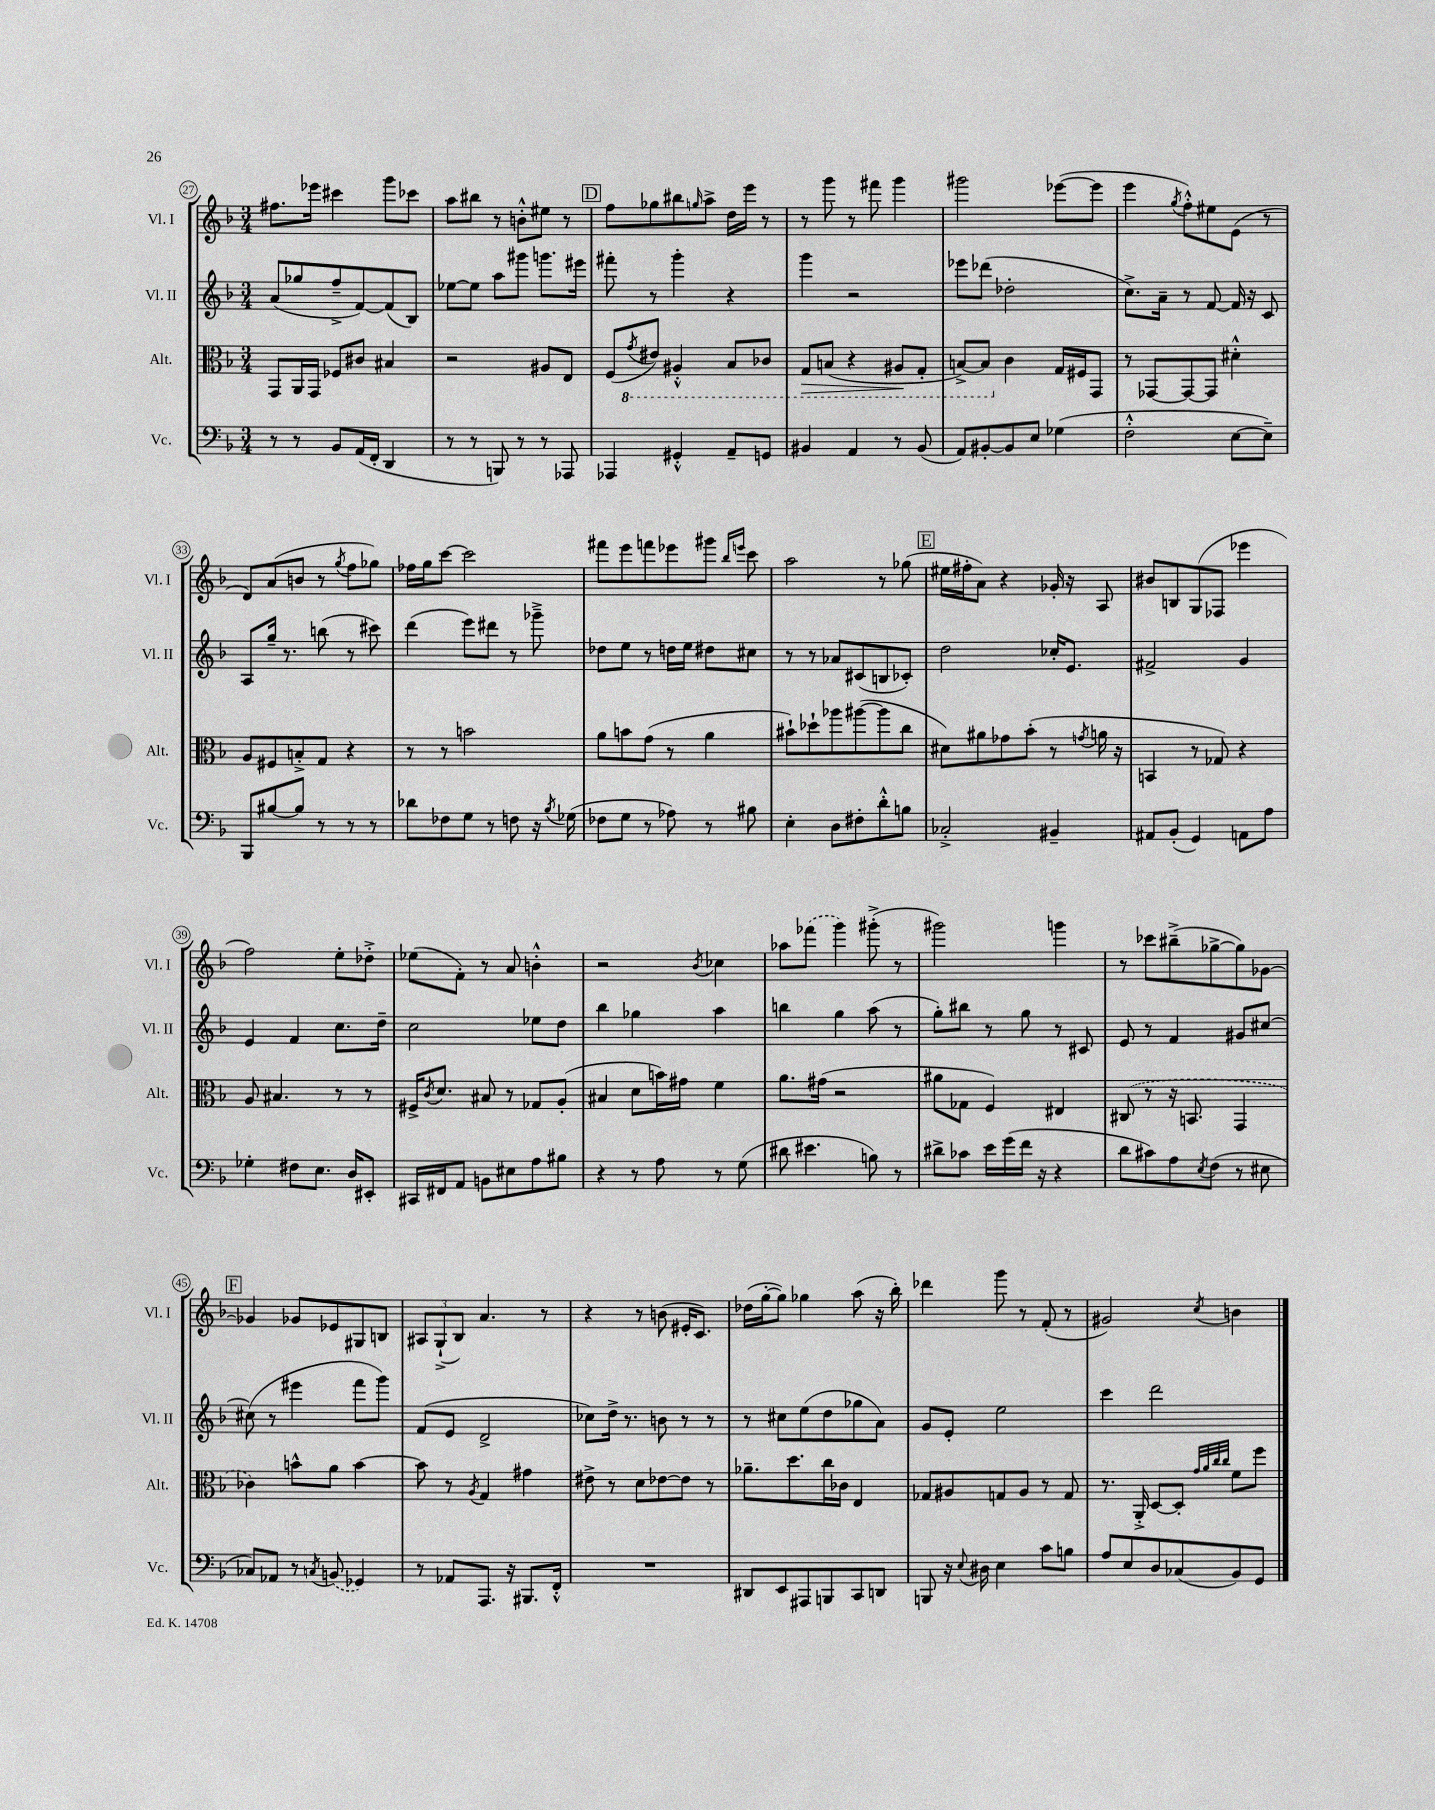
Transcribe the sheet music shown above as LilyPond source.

<<
\new StaffGroup <<
\new Staff = "s0" \with { instrumentName = "Vl. I" shortInstrumentName = "Vl. I" } {
    \clef treble \key f \major \numericTimeSignature \time 3/4
    fis''8. ees'''16 cis'''4 g'''8 ces'''8 |
    a''8 bis''8 r8 b'8-.-^ eis''8 r8 |
    \mark \markup { \box "D" } f''8 ges''8 bis''8 \grace { g''16 } a''8-> d''16 e'''16 r8 |
    r8 g'''8 r8 fis'''8 g'''4 |
    gis'''2 ees'''8~( ees'''8 |
    e'''4 \acciaccatura { g''8 } f''8-.-^) eis''8 e'8( r8 |
    d'8) a'8( b'8 r8 \acciaccatura { g''8 } f''8 ges''8) |
    fes''16 g''16 c'''8~ c'''2 |
    fis'''8 e'''8 f'''8 ees'''8 gis'''8 \grace { bes''16 e'''16 } c'''8 |
    a''2 r8 ges''8( |
    \mark \markup { \box "E" } eis''16 fis''16-. a'8) r4 ges'16-. r16 a8 |
    bis'8 b8 g8( fes8 ees'''4 |
    f''2) e''8-. des''8-.-> |
    ees''8( f'8-.) r8 a'8 b'4-.-^ |
    r2 \acciaccatura { bes'8 } ces''4 |
    aes''8 \once \slurDashed fes'''8( g'''4) gis'''8-.->( r8 |
    gis'''2) g'''4 |
    r8 ces'''8 bis''8--->( ges''8~-> ges''8) ges'8~ |
    \mark \markup { \box "F" } ges'4 ges'8 ees'8 gis8 b8 |
    \tuplet 3/2 { ais8 g8-!->( bes8) } a'4. r8 |
    r4 r8 b'8( eis'16-. c'8.) |
    des''16( g''16~-. g''8) ges''4 a''8( r16 bes''16-.) |
    des'''4 g'''8 r8 f'8-.( r8 |
    gis'2) \acciaccatura { c''8 } b'4 \bar "|." |
}
\new Staff = "s1" \with { instrumentName = "Vl. II" shortInstrumentName = "Vl. II" } {
    \clef treble \key f \major \numericTimeSignature \time 3/4
    a'8( ges''8 f''8---> f'8~) f'8( bes8) |
    ees''8~ ees''8 a''8 gis'''8 g'''8. eis'''16 |
    \mark \markup { \box "D" } fis'''8-. r8 g'''4-. r4 |
    g'''4 r2 |
    ees'''8 des'''8( des''2-. |
    c''8.->) a'16-- r8 f'8~ f'16 r16 c'8 |
    a8 g''16-- r8. b''8( r8 cis'''8) |
    d'''4( e'''8) dis'''8 r8 ges'''8---> |
    des''8 e''8 r8 d''16 e''16 dis''8 cis''8 |
    r8 r8 aes'8 cis'8( b8 ces'8-.) |
    \mark \markup { \box "E" } d''2 ces''16-. e'8. |
    fis'2-> g'4 |
    e'4 f'4 c''8. d''16-- |
    c''2 ees''8 d''8 |
    bes''4 ges''4 a''4 |
    b''4 g''4 a''8( r8 |
    g''8-.) bis''8 r8 g''8 r8 cis'8 |
    e'8 r8 f'4 gis'8 cis''8~ |
    \mark \markup { \box "F" } cis''8( r8 eis'''4 f'''8 g'''8) |
    f'8( e'8 d'2-> |
    ces''8) d''16-> r8. b'8 r8 r8 |
    r8 cis''8 e''8( d''8 ges''8 a'8) |
    g'8 e'8-. e''2 |
    c'''4 d'''2 \bar "|." |
}
\new Staff = "s2" \with { instrumentName = "Alt." shortInstrumentName = "Alt." } {
    \clef alto \key f \major \numericTimeSignature \time 3/4
    g,8 a,16 g,16 fes8 cis'8 bis4 |
    r2 ais8 e8 |
    \mark \markup { \box "D" } f8( \ottava #-1 \acciaccatura { g8 } eis8) ais,4-.-^ bes,8 ces8 |
    g,8\> b,8( r4 ais,8\! g,8-. |
    b,8~->) b,8 \ottava #0 c'4 g16 fis16 g,8 |
    r8 ges,8~ ges,8~ ges,8 dis'4-.-^ |
    a8 fis8 b8-.-> g8 r4 |
    r8 r8 b'2 |
    a'8 b'8 g'8( r8 a'4 |
    bis'8-!) des''8-! aes''8 ais''8~( ais''8 c''8 |
    \mark \markup { \box "E" } dis'8) ais'8 ges'8 bes'8-.( r8 \acciaccatura { g'8 } a'16 r16 |
    b,4 r8 ges8) r4 |
    a8 bis4. r8 r8 |
    fis16-> \acciaccatura { c'8 } d'8. bis8 r8 ges8 a8-.( |
    bis4 d'8 b'16) gis'16 f'4 |
    a'8. gis'16( r2 |
    ais'8 ges8 f4) eis4 |
    \once \slurDashed cis8( r8 r16 b,8. g,4 |
    \mark \markup { \box "F" } ces'4) b'8-^ a'8 b'4~ |
    b'8 r8 \acciaccatura { a8 } g4 gis'4 |
    eis'8-> r8 d'8 ees'8~ ees'8 r8 |
    aes'8.-- d''8. c''16 ces'16 e4 |
    ges8 ais8 g8 ais8 r8 g8 |
    r8. a,16-.-> d8~ d8-. \grace { g'32 a'32 c''32 c''32 } f'8 f''8 \bar "|." |
}
\new Staff = "s3" \with { instrumentName = "Vc." shortInstrumentName = "Vc." } {
    \clef bass \key f \major \numericTimeSignature \time 3/4
    r8 r8 bes,8 a,16( f,16-. d,4 |
    r8 r8 b,,8) r8 r8 aes,,8 |
    \mark \markup { \box "D" } aes,,4 gis,4-.-^ a,8-- g,8 |
    bis,4 a,4 r8 bis,8( |
    a,8) bis,8~-. bis,8 e8 ges4( |
    f2-.-^ e8~ e8--) |
    bes,,8 bis8~ bis8 r8 r8 r8 |
    des'8 fes8 g8 r8 f8 r16 \acciaccatura { bes8 } ges16( |
    fes8 g8 r8 aes8) r8 bis8 |
    e4-. d8 fis8-. d'8-.-^ b8 |
    \mark \markup { \box "E" } ces2-.-> bis,4-- |
    ais,8 bes,8-.( g,4) a,8 a8 |
    ges4-. fis8 e8. d16 eis,8-. |
    cis,16 fis,16 a,8 b,8 eis8 a8 bis8 |
    r4 r8 a8 r8 g8( |
    dis'8 eis'4. b8) r8 |
    dis'8-> ces'8 e'16 g'16( f'16 r16 r4 |
    d'8 cis'8) a8 \acciaccatura { e8 } f8( r8 eis8 |
    \mark \markup { \box "F" } ces8) aes,8 r8 \acciaccatura { c8 } \once \slurDashed b,8( ges,4) |
    r8 aes,8 a,,8. r16 bis,,8. f,16-.-^ |
    R2. |
    dis,8 e,8 ais,,8 b,,8 c,8 d,8 |
    b,,8 r16 \appoggiatura { e8 } dis16 e4 c'8 b8 |
    a8 e8 d8 ces8( bes,8) g,8 \bar "|." |
}
>>
>>
\layout { \context { \Score currentBarNumber = #27 \override BarNumber.stencil = #(make-stencil-circler 0.1 0.3 ly:text-interface::print) } }
